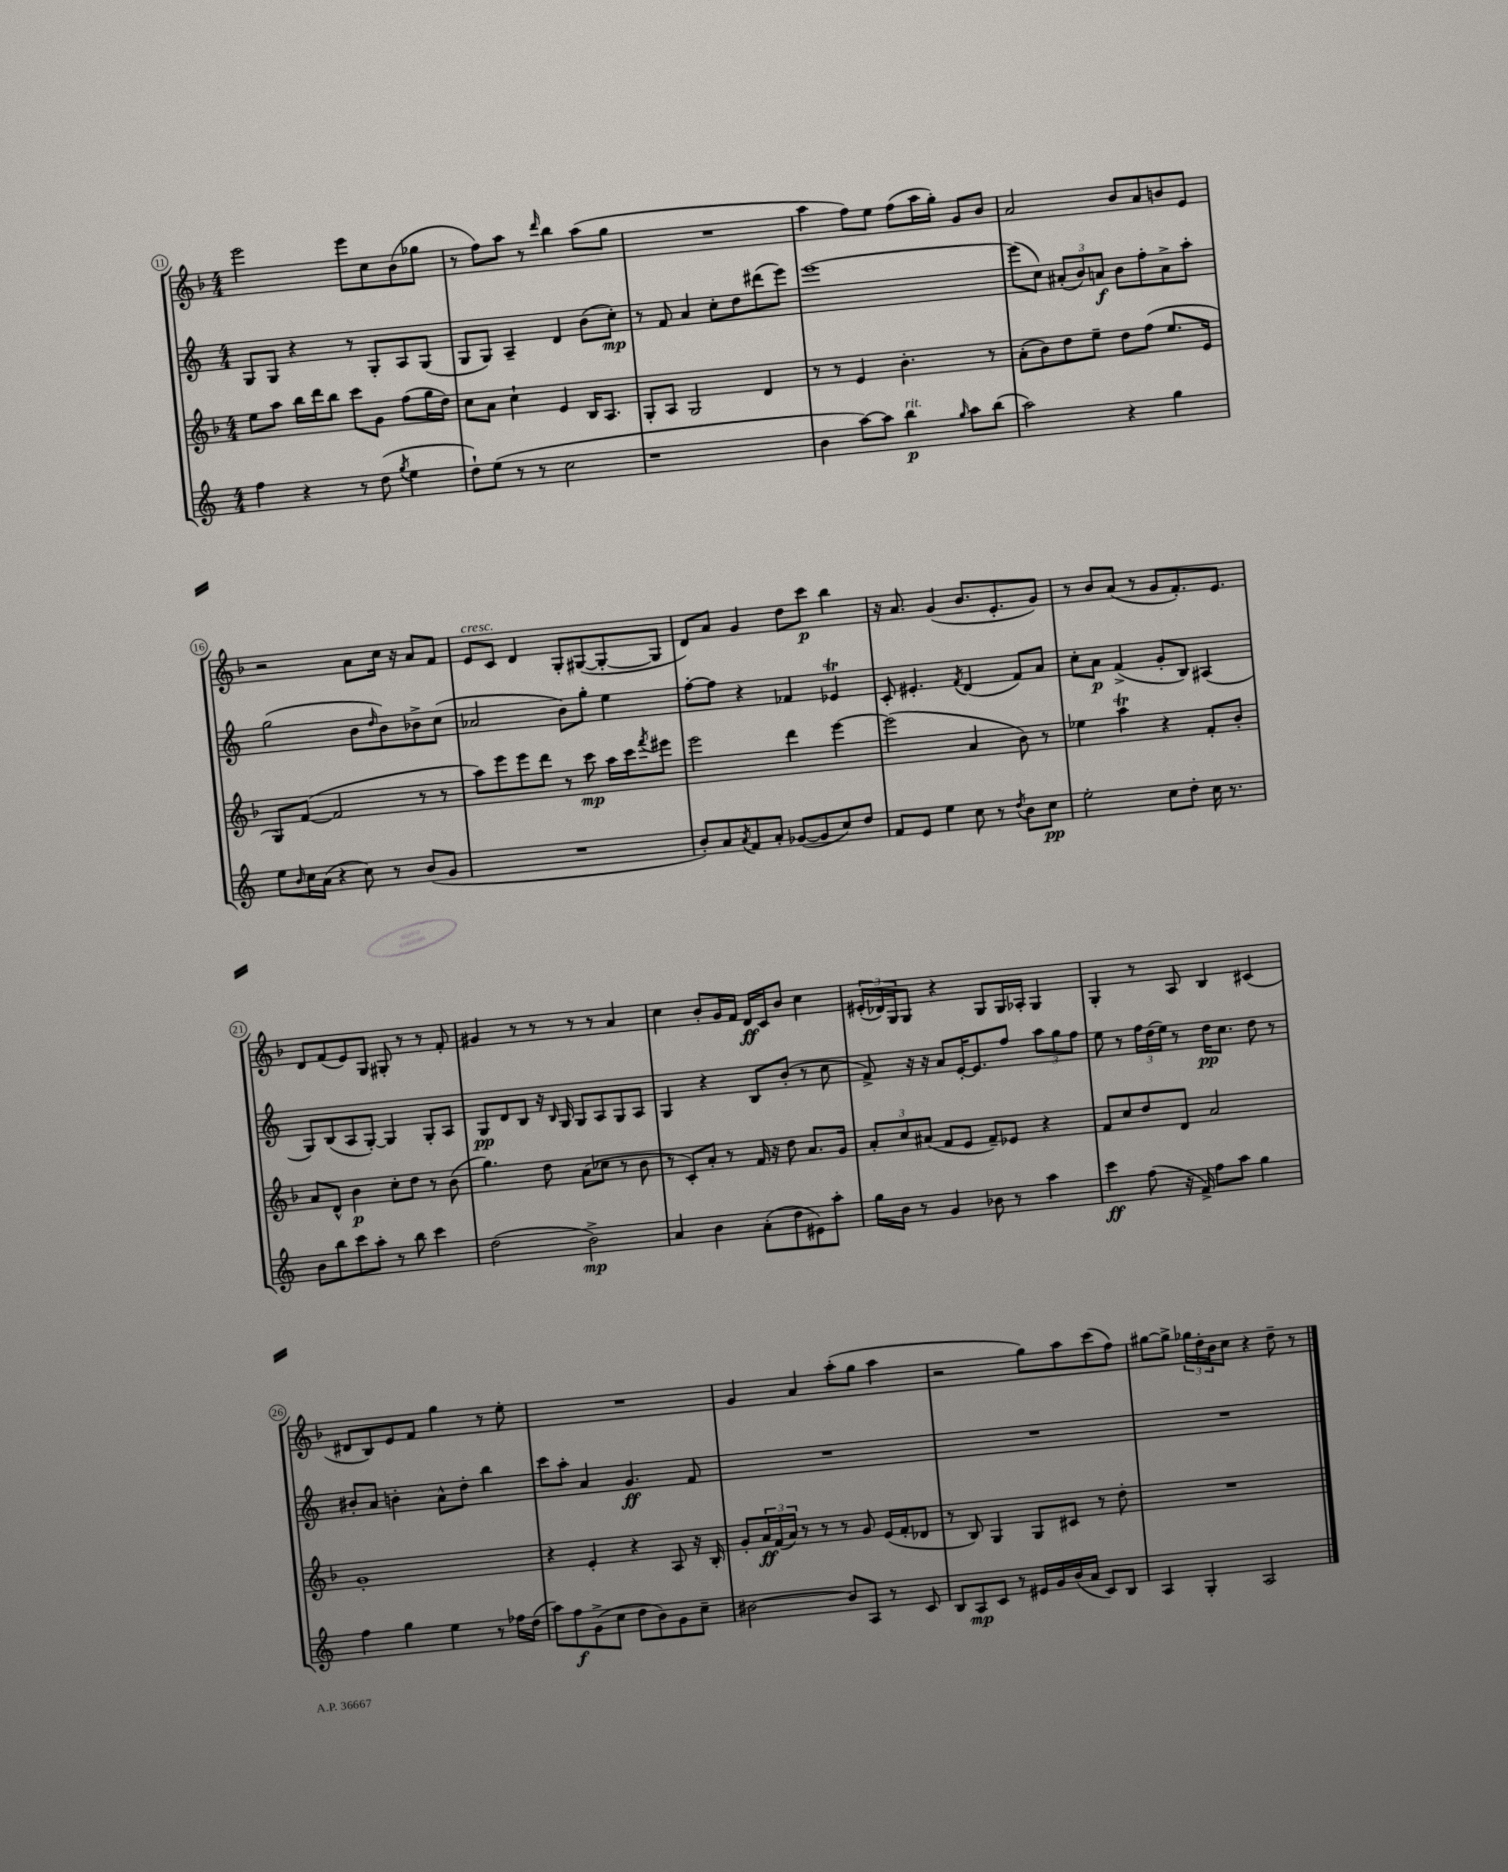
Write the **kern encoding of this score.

**kern	**kern	**kern	**kern
*staff4	*staff3	*staff2	*staff1
*clefG2	*clefG2	*clefG2	*clefG2
*k[]	*k[b-]	*k[]	*k[b-]
*M4/4	*M4/4	*M4/4	*M4/4
4ff	8ee	8G	2eee
.	8aa	8G	.
4r	16bb-	4r	.
.	16ddd	.	.
.	8bb-	.	.
8r	8ccc	8r	8eee
(8dd	8g	8G'	8cc
8qgg	.	.	.
4ee	(8ff	8A	(8b-
.	16gg	(8G	8gg-
.	16dd)	.	.
=	=	=	=
8dd`)	8cc	8G	8r
(8ee	8a	8G)	8ff)
8r	4cc`	4A~	8aa
8r	.	.	8r
.	.	.	16qqddd
2cc	4e	4d	4bb-
.	16B-	(8b	(8aa
.	8.A	.	.
.	.	8cc')	8gg
=	=	=	=
1r	8G'	8r	1r
.	8A	8f	.
.	2G	4a	.
.	.	8cc'	.
.	.	8dd	.
.	4d	(8ddd#	.
.	.	8eee)	.
=	=	=	=
4b	8r	[1eee	4aa
.	8r	.	.
[8aa)	4e	.	8ff)
8aa]	.	.	8ee
4bb	4.b-'	.	(8ff
.	.	.	16aa
.	.	.	16gg')
16qqgg	.	.	.
8aa	.	.	8g
(8bb	8r	.	8b-
=	=	=	=
2aa)	(8a'	(8eee]	2a
.	8b-)	8cc)	.
.	8dd	(12a#'	.
.	.	12b)	.
.	8ee~	.	.
.	.	12a	.
4r	8dd	8b	8b-
.	(8ff	8ff'	8a
4gg	8.ee	8a^	8b
.	.	8aa'	8e
.	16e	.	.
=	=	=	=
8ee	8G)	(2gg	2r
16qqb	.	.	.
16cc	([8f	.	.
(16a	.	.	.
4r	2f]	.	.
8cc)	.	8b	8a
.	.	16qqdd	.
8r	.	8b)	16cc
.	.	.	16r
(8b	8r	8b-^	8a
8g	8r	(8cc	8f
=	=	=	=
1r	8aa)	2a-	8e
.	8eee	.	8c
.	8eee	.	4d
.	8ddd	.	.
.	8r	8b)	8G'
.	8ccc	8gg'	([8G#
.	16aa	4ee	8G#'_
.	16ccc	.	.
.	8qfff	.	.
.	8eee#	.	8G#]
=	=	=	=
8b')	2eee	[8ff'	8d)
8a	.	8ff]	8a
8qa	.	.	.
8f	.	4r	4g
8a'	.	.	.
([8g-	4ddd	4f-	8dd
8g-]	.	.	8ccc
8cc)	[4eee	4e-	4bb-
8dd	.	.	.
=	=	=	=
8f	(2eee]	8c'	16r
.	.	.	8.a
8e	.	4.e#'	.
4ee	.	.	(4g
.	.	8qf	.
8cc	4a	(4d	8.b-
8r	.	.	.
.	.	.	8.e'
8qdd	.	.	.
8b	8b-)	8f)	.
8cc	8r	8a	8g)
=	=	=	=
2ee'	4ee-	8cc'	8r
.	.	8a	8b-
.	4aa	(4f^	(8a
.	.	.	8r
8cc	4r	8g'	8g
8dd'	.	8B)	8.f')
16cc	8f'	(4A#	.
8.r	.	.	8.e
.	8b-'	.	.
=	=	=	=
8b	8a	8G)	8d
8bb	8d^^	(8B	(8f
8ccc	4b-	8A	8e)
8aa'	.	[8G')	8G
8r	8cc'	4G]	8G#'
8bb	8dd	.	8r
4ccc	8r	8G'	8r
.	(8b-	8A	8f'
=	=	=	=
(2dd	4.gg)	8G	4g#
.	.	8d	.
.	.	8B	8r
.	8dd	16r	8r
.	.	16qqB	.
.	.	16G	.
2b^)	(8a	8G	8r
.	8cc-	8A	8r
.	8r	8G	4a
.	8b-	8A	.
=	=	=	=
4a	8r	4G	4cc
.	8c')	.	.
4b	8a'	4r	8b-'
.	8r	.	16g
.	.	.	16f
(8a'	16f	8B	16d
.	16r	.	16c
8dd	8dd	(8b'	8b-
8e#)	8.a	8r	4cc
8aa'	.	8cc	.
.	16g	.	.
=	=	=	=
16gg	12a'	8f^)	(24e#'
.	.	.	24d-)
16b	.	.	.
.	12cc	.	24G
8r	.	16r	8G
.	(12a#	.	.
.	.	16r	.
4g	8f	8a	4r
.	8e	[16e'	.
.	.	8.e]	.
8b-	8f~)	.	8G
8r	8e-	8ff	16G
.	.	.	16A-'
4aa	4r	12aa	4G
.	.	12gg	.
.	.	12ff	.
=	=	=	=
4ccc	8f	8ee	4G'
.	8cc	8r	.
(8ff	8dd	24ff	8r
.	.	(24dd	.
.	.	24ee)	.
16r	8d	8r	8A
16f^)	.	.	.
8ff	2a	16dd	4B-
.	.	8.cc	.
8aa	.	.	.
4gg	.	8dd	(4c#
.	.	8r	.
=	=	=	=
4ff	1g'	8b#'	8d#
.	.	8a	8B-)
4gg	.	4b'	8e
.	.	.	8f
4ee	.	8a^^	4gg
.	.	8dd'	.
8r	.	4bb	8r
16ff-	.	.	8ee'
(16dd	.	.	.
=	=	=	=
8aa)	4r	8ccc	1r
8ff	.	8aa'	.
(8g^	4e'	4a	.
8cc	.	.	.
8dd	4r	4.g	.
8b)	.	.	.
8g	8A	.	.
8cc~	16r	8f	.
.	16B-'	.	.
=	=	=	=
[2b#	8g'	1r	4g
.	24a	.	.
.	(24f	.	.
.	24a)	.	.
.	8r	.	4a
.	8r	.	.
8b#]	8r	.	(8aa'
8A	8g	.	8gg
8r	(16e	.	4aa
.	16f'	.	.
8c	8d-	.	.
=	=	=	=
8B	8r	1r	2r
8A	8B-)	.	.
8c	4G	.	.
8r	.	.	.
16e#	8G	.	8gg)
16g	.	.	.
(16b	8c#	.	8aa
16a	.	.	.
8c)	8r	.	(8ccc
8B	8dd'	.	8ff)
=	=	=	=
4A	1r	1r	[8gg#
.	.	.	8gg#^]
4G'	.	.	24gg-
.	.	.	24dd'
.	.	.	24b-
.	.	.	8cc
2A	.	.	4r
.	.	.	8dd~
.	.	.	8r
==	==	==	==
*-	*-	*-	*-
